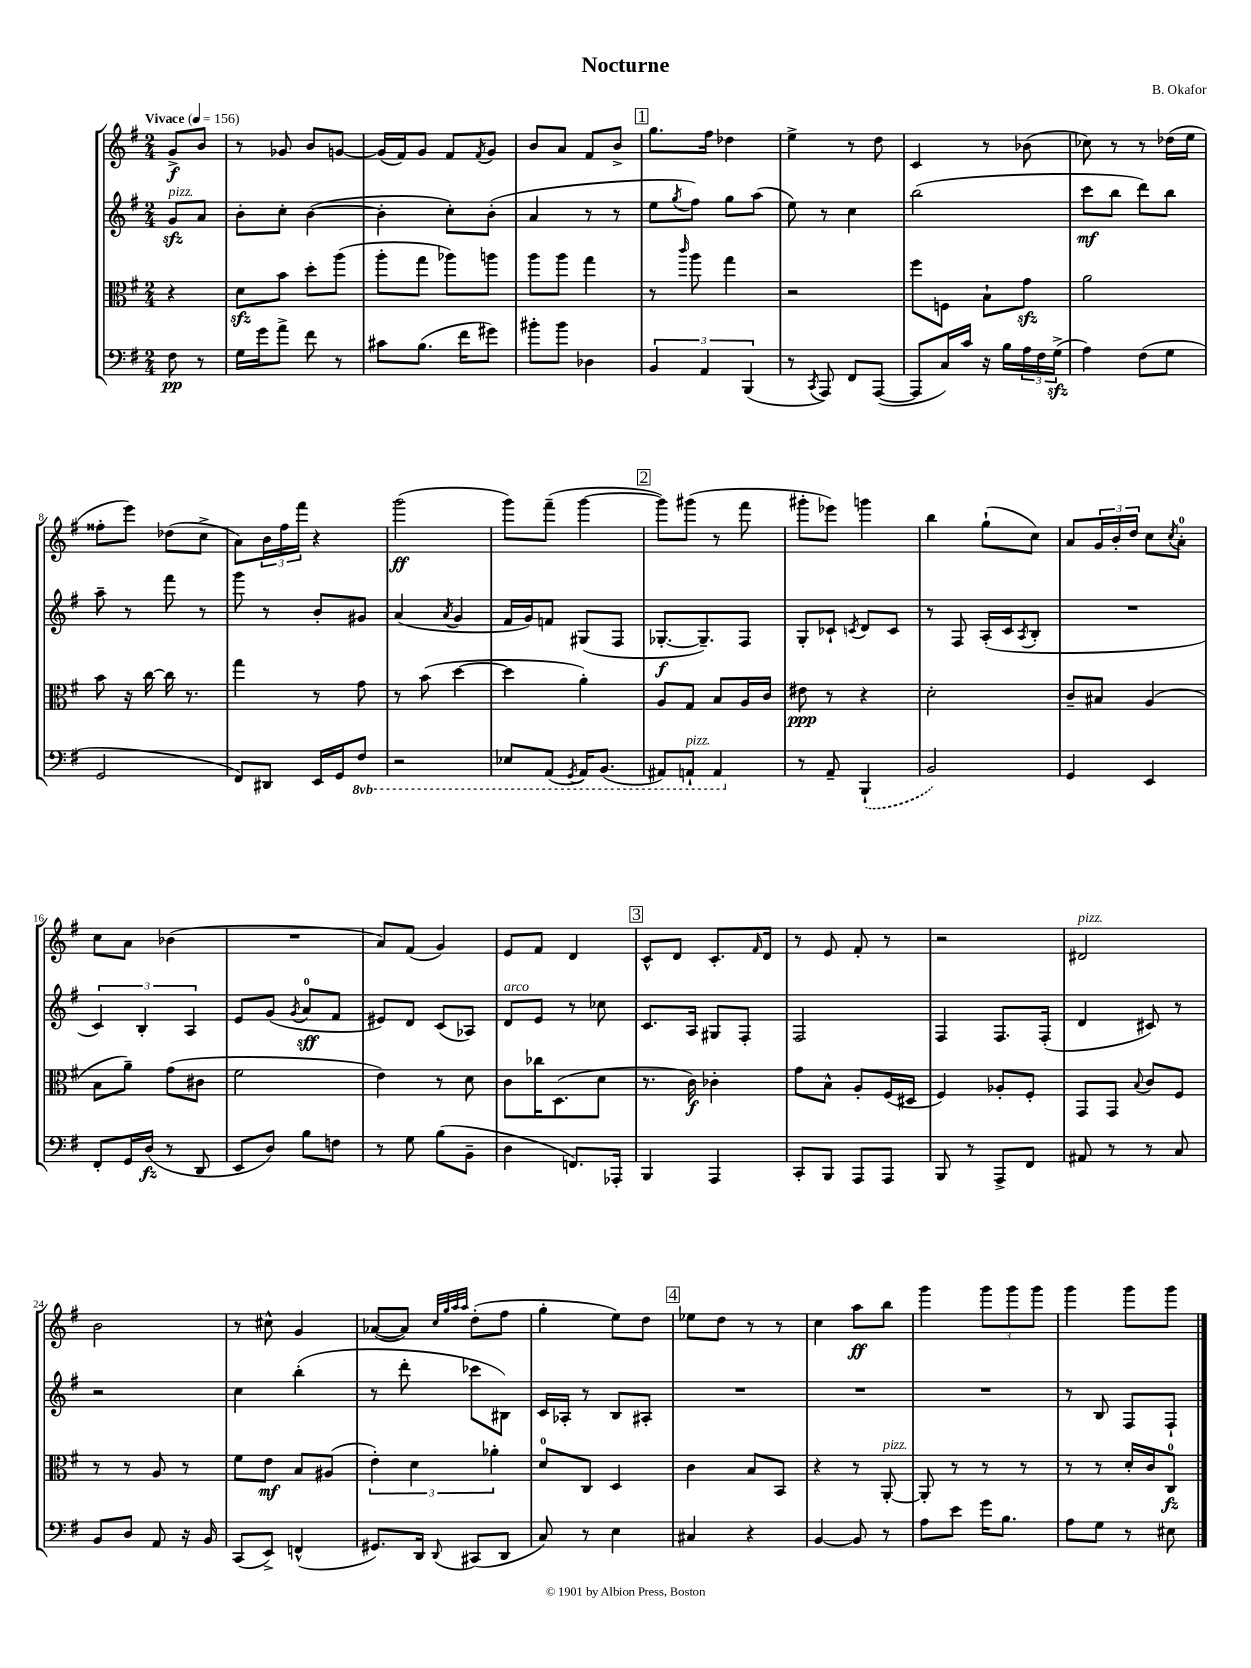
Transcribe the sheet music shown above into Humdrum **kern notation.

**kern	**dynam	**kern	**dynam	**kern	**dynam	**kern	**dynam
*part4	*part4	*part3	*part3	*part2	*part2	*part1	*part1
*staff4	*staff4	*staff3	*staff3	*staff2	*staff2	*staff1	*staff1
*clefF4	*	*clefC3	*	*clefG2	*	*clefG2	*
*k[f#]	*	*k[f#]	*	*k[f#]	*	*k[f#]	*
*M2/4	*	*M2/4	*	*M2/4	*	*M2/4	*
*MM156	*	*MM156	*	*MM156	*	*MM156	*
=	=	=	=	=	=	=	=
!	!	!	!	!	!	!LO:TX:a:B:t=Vivace	!
!	!	!	!	!LO:TX:a:i:t=pizz.	!	!	!
8F#\	pp	4r	.	8gzz/L	.	8g^/L	f
8r	.	.	.	8a/J	.	8b/J	.
=1	=1	=1	=1	=1	=1	=1	=1
16G\LL	.	8dzz\L	.	8b'\L	.	8r	.
16g\J	.	.	.	.	.	.	.
8a^\J	.	8b\J	.	8cc'\J	.	8g-X/	.
8f#\	.	8dd'\L	.	([4b\	.	8b/L	.
8r	.	(8aa\J	.	.	.	[8gn/J	.
=2	=2	=2	=2	=2	=2	=2	=2
8c#X\L	.	8aa'\L	.	4b'\]	.	(16g/LL]	.
.	.	.	.	.	.	16f#/J)	.
(8.B\J	.	8gg\J	.	.	.	8g/J	.
.	.	8aa-X\L)	.	8cc'\L)	.	8f#/L	.
16f#\KL	.	.	.	.	.	.	.
.	.	.	.	.	.	8qf#/	.
8g#X\J)	.	8aan\J	.	(8b'\J	.	8g/J	.
=3	=3	=3	=3	=3	=3	=3	=3
8b#X'\L	.	8aa\L	.	4a/	.	8b/L	.
8b#\J	.	8aa\J	.	.	.	8a/J	.
4D-X\	.	4gg\	.	8r	.	8f#/L	.
.	.	.	.	8r	.	8b^/J	.
!!LO:REH:place=s1:t=1
=4	=4	=4	=4	=4	=4	=4	=4
6BB/	.	8r	.	8ee\L	.	8.gg\L	.
.	.	16qqccc/	.	8qgg/	.	.	.
.	.	8aa\	.	8ff#\J)	.	.	.
6AA/	.	.	.	.	.	.	.
.	.	.	.	.	.	16ff#\Jk	.
.	.	4gg\	.	8gg\L	.	4dd-X\	.
(6BBB/	.	.	.	.	.	.	.
.	.	.	.	(8aa\J	.	.	.
=5	=5	=5	=5	=5	=5	=5	=5
8r	.	2r	.	8ee\)	.	4ee^\	.
8qCC/	.	.	.	.	.	.	.
8AAA/)	.	.	.	8r	.	.	.
8FF#/L	.	.	.	4cc\	.	8r	.
([8AAA/J	.	.	.	.	.	8dd\	.
=6	=6	=6	=6	=6	=6	=6	=6
8AAA/L]	.	8ff#\L	.	(2bb\	.	4c/	.
16C/L)	.	8Fn\J	.	.	.	.	.
16c/JJ	.	.	.	.	.	.	.
16r	.	8B`\L	.	.	.	8r	.
16B\LL	.	.	.	.	.	.	.
24A\	.	8gzz\J	.	.	.	(8b-X\	.
24F#\	.	.	.	.	.	.	.
(24Gzz^\JJ	.	.	.	.	.	.	.
=7	=7	=7	=7	=7	=7	=7	=7
4A\)	.	2a\	.	8ccc\L	mf	8cc-X\)	.
.	.	.	.	8bb\J	.	8r	.
(8F#\L	.	.	.	8ddd\L)	.	8r	.
8G\J	.	.	.	8bb\J	.	(16dd-X\LL	.
.	.	.	.	.	.	16ee\JJ	.
!!LO:LB:g=z
=8	=8	=8	=8	=8	=8	=8	=8
2GG/	.	8b\	.	8aa~\	.	8ff##X'\L	.
.	.	16r	.	8r	.	8eee\J)	.
.	.	[16cc\	.	.	.	.	.
.	.	16cc\]	.	8fff#\	.	(8dd-X\L	.
.	.	8.r	.	.	.	.	.
.	.	.	.	8r	.	8cc^\J	.
=9	=9	=9	=9	=9	=9	=9	=9
8FF#/L)	.	4gg\	.	8ggg\	.	8a\L)	.
8DD#X/J	.	.	.	8r	.	24b\L	.
.	.	.	.	.	.	24ff#\	.
.	.	.	.	.	.	24fff#\JJ	.
16EE/LL	.	8r	.	8b'/L	.	4r	.
16GG/J	.	.	.	.	.	.	.
*8ba	*	*	*	*	*	*	*
8FF#/J	.	8g\	.	8g#X/J	.	.	.
=10	=10	=10	=10	=10	=10	=10	=10
2r	.	8r	.	(4a/	.	(2ggg\	ff
.	.	(8b\	.	.	.	.	.
.	.	.	.	8qa/	.	.	.
.	.	[4dd\	.	4g/	.	.	.
=11	=11	=11	=11	=11	=11	=11	=11
8EE-X/L	.	4dd\]	.	16f#/LL	.	8ggg\L)	.
.	.	.	.	16g/J)	.	.	.
(8AAA/J	.	.	.	8fn/J	.	(8fff#~\J	.
8qGGG/	.	.	.	.	.	.	.
16AAA/KL)	.	4a'\)	.	(8G#X/L	.	[4ggg\	.
(8.BBB/J	.	.	.	.	.	.	.
.	.	.	.	8F#/J	.	.	.
!!LO:REH:place=s1:t=2
=12	=12	=12	=12	=12	=12	=12	=12
8AAA#X/L)	.	8A/L	.	[8.G-X'/L	f	8ggg\L])	.
!LO:TX:a:i:t=pizz.	!	!	!	!	!	!	!
8AAAn`/J	.	8G/J	.	.	.	(8ggg#X\J	.
.	.	.	.	8.G-~/])	.	.	.
4AAA/	.	8B/L	.	.	.	8r	.
.	.	16A/L	.	8F#/J	.	8fff#\	.
.	.	16c/JJ	.	.	.	.	.
=13	=13	=13	=13	=13	=13	=13	=13
*X8ba	*	*	*	*	*	*	*
8r	.	8e#X\	ppp	8G'/L	.	8ggg#X'\L	.
8AA~/	.	8r	.	8c-X`/J	.	8eee-X\J)	.
.	.	.	.	8qcn/	.	.	.
(4BBB`/	.	4r	.	8d/L	.	4gggn\	.
.	.	.	.	8c/J	.	.	.
=14	=14	=14	=14	=14	=14	=14	=14
2BB/)	.	2d'\	.	8r	.	4bb\	.
.	.	.	.	8F#/	.	.	.
.	.	.	.	(16A'/LL	.	(8gg`\L	.
.	.	.	.	16c/J	.	.	.
.	.	.	.	8qA/	.	.	.
.	.	.	.	8B'/J	.	8cc\J)	.
=15	=15	=15	=15	=15	=15	=15	=15
4GG/	.	8c~/L	.	2r	.	8a/L	.
.	.	8B#X/J	.	.	.	24g/L	.
.	.	.	.	.	.	24b'/	.
.	.	.	.	.	.	24dd/JJ	.
4EE/	.	(4A/	.	.	.	8cc\L	.
.	.	.	.	.	.	8qcc/	.
.	.	.	.	.	.	8a'\J	.
!!LO:LB:g=z
=16	=16	=16	=16	=16	=16	=16	=16
8FF#'/L	.	8B\L	.	6c/)	.	8cc\L	.
16GG/L	.	8a~\J)	.	.	.	8a\J	.
.	.	.	.	6B'/	.	.	.
(16D/JJ	fz	.	.	.	.	.	.
8r	.	(8g\L	.	.	.	(4b-X\	.
.	.	.	.	6A/	.	.	.
8DD/	.	8c#X\J	.	.	.	.	.
=17	=17	=17	=17	=17	=17	=17	=17
8EE/L	.	2f#\	.	8e/L	.	2r	.
8D/J)	.	.	.	(8g/J	.	.	.
.	.	.	.	8qg/	.	.	.
8B\L	.	.	.	8a/L	sff	.	.
8Fn\J	.	.	.	8f#/J	.	.	.
=18	=18	=18	=18	=18	=18	=18	=18
8r	.	4e\)	.	8e#X/L)	.	8a/L)	.
8G\	.	.	.	8d/J	.	(8f#/J	.
(8B\L	.	8r	.	(8c/L	.	4g/)	.
8BB~\J	.	8d\	.	8A-X/J)	.	.	.
=19	=19	=19	=19	=19	=19	=19	=19
!	!	!	!	!LO:TX:a:i:t=arco	!	!	!
4D\	.	8c\L	.	8d/L	.	8e/L	.
.	.	16cc-X\K	.	8e/J	.	8f#/J	.
.	.	(8.D\	.	.	.	.	.
8.FFn/L)	.	.	.	8r	.	4d/	.
.	.	8d\J	.	8cc-X\	.	.	.
16AAA-X'/Jk	.	.	.	.	.	.	.
!!LO:REH:place=s1:t=3
=20	=20	=20	=20	=20	=20	=20	=20
4BBB/	.	8.r	.	8.c/L	.	8c^^/L	.
.	.	.	.	.	.	8d/J	.
.	.	16c\)	f	16A/Jk	.	.	.
4AAA/	.	4c-X'\	.	8G#X/L	.	8.c'/L	.
.	.	.	.	8F#'/J	.	.	.
.	.	.	.	.	.	16qqf#/	.
.	.	.	.	.	.	16d/Jk	.
=21	=21	=21	=21	=21	=21	=21	=21
8CC'/L	.	8g\L	.	2F#/	.	8r	.
8BBB/J	.	8B^^\J	.	.	.	8e/	.
8AAA/L	.	8A'/L	.	.	.	8f#'/	.
8AAA/J	.	(16F#/L	.	.	.	8r	.
.	.	16D#X/JJ	.	.	.	.	.
=22	=22	=22	=22	=22	=22	=22	=22
8BBB/	.	4F#/)	.	4F#/	.	2r	.
8r	.	.	.	.	.	.	.
8AAA^/L	.	8A-X'/L	.	8.F#/L	.	.	.
8FF#/J	.	8F#'/J	.	.	.	.	.
.	.	.	.	(16F#'/Jk	.	.	.
=23	=23	=23	=23	=23	=23	=23	=23
!	!	!	!	!	!	!LO:TX:a:i:t=pizz.	!
8AA#X/	.	8GG/L	.	4d/	.	2d#X/	.
8r	.	8GG/J	.	.	.	.	.
.	.	8qqB/	.	.	.	.	.
8r	.	8c/L	.	8c#X/)	.	.	.
8C/	.	8F#/J	.	8r	.	.	.
!!LO:LB:g=z
=24	=24	=24	=24	=24	=24	=24	=24
8BB/L	.	8r	.	2r	.	2b\	.
8D/J	.	8r	.	.	.	.	.
8AA/	.	8A/	.	.	.	.	.
16r	.	8r	.	.	.	.	.
16BB/	.	.	.	.	.	.	.
=25	=25	=25	=25	=25	=25	=25	=25
(8CC/L	.	8f#\L	.	4cc\	.	8r	.
8EE^/J)	.	8e\J	mf	.	.	8cc#X^^\	.
(4FFn^^/	.	8B/L	.	(4bb'\	.	4g/	.
.	.	(8A#X/J	.	.	.	.	.
=26	=26	=26	=26	=26	=26	=26	=26
8.GG#X/L)	.	6e'\)	.	8r	.	([8a-X/L	.
.	.	.	.	8ddd'\	.	8a-/J])	.
.	.	6d\	.	.	.	.	.
16DD/Jk	.	.	.	.	.	.	.
.	.	.	.	.	.	32qqcc/LLL	.
.	.	.	.	.	.	32qqgg/	.
.	.	.	.	.	.	32qqaa/	.
8qqDD/	.	.	.	.	.	32qqaa/JJJ	.
(8CC#X/L	.	.	.	8ccc-X\L	.	(8dd'\L	.
.	.	6a-X'\	.	.	.	.	.
8DD/J	.	.	.	8B#X\J)	.	8ff#\J	.
=27	=27	=27	=27	=27	=27	=27	=27
8C/)	.	8d/L	.	16c/LL	.	4gg'\	.
.	.	.	.	16A-X'/JJ	.	.	.
8r	.	8C/J	.	8r	.	.	.
4E\	.	4D/	.	8B/L	.	8ee\L)	.
.	.	.	.	8A#X'/J	.	8dd\J	.
!!LO:REH:place=s1:t=4
=28	=28	=28	=28	=28	=28	=28	=28
4C#X/	.	4c\	.	2r	.	8ee-X\L	.
.	.	.	.	.	.	8dd\J	.
4r	.	8B/L	.	.	.	8r	.
.	.	8BB/J	.	.	.	8r	.
=29	=29	=29	=29	=29	=29	=29	=29
[4BB/	.	4r	.	2r	.	4cc\	.
8BB/]	.	8r	.	.	.	8aa\L	ff
!	!	!LO:TX:a:i:t=pizz.	!	!	!	!	!
8r	.	[8AA'/	.	.	.	8bb\J	.
=30	=30	=30	=30	=30	=30	=30	=30
8A\L	.	8AA'/]	.	2r	.	4ggg\	.
8e\J	.	8r	.	.	.	.	.
16g\KL	.	8r	.	.	.	12ggg\L	.
8.B\J	.	.	.	.	.	.	.
.	.	.	.	.	.	12ggg\	.
.	.	8r	.	.	.	.	.
.	.	.	.	.	.	12ggg\J	.
=31	=31	=31	=31	=31	=31	=31	=31
8A\L	.	8r	.	8r	.	4ggg\	.
8G\J	.	8r	.	8B/	.	.	.
8r	.	16d'/LL	.	8F#/L	.	8ggg\L	.
.	.	16c/J	.	.	.	.	.
8E#X\	.	8C/J	fz	8F#`/J	.	8ggg\J	.
==	==	==	==	==	==	==	==
*-	*-	*-	*-	*-	*-	*-	*-
